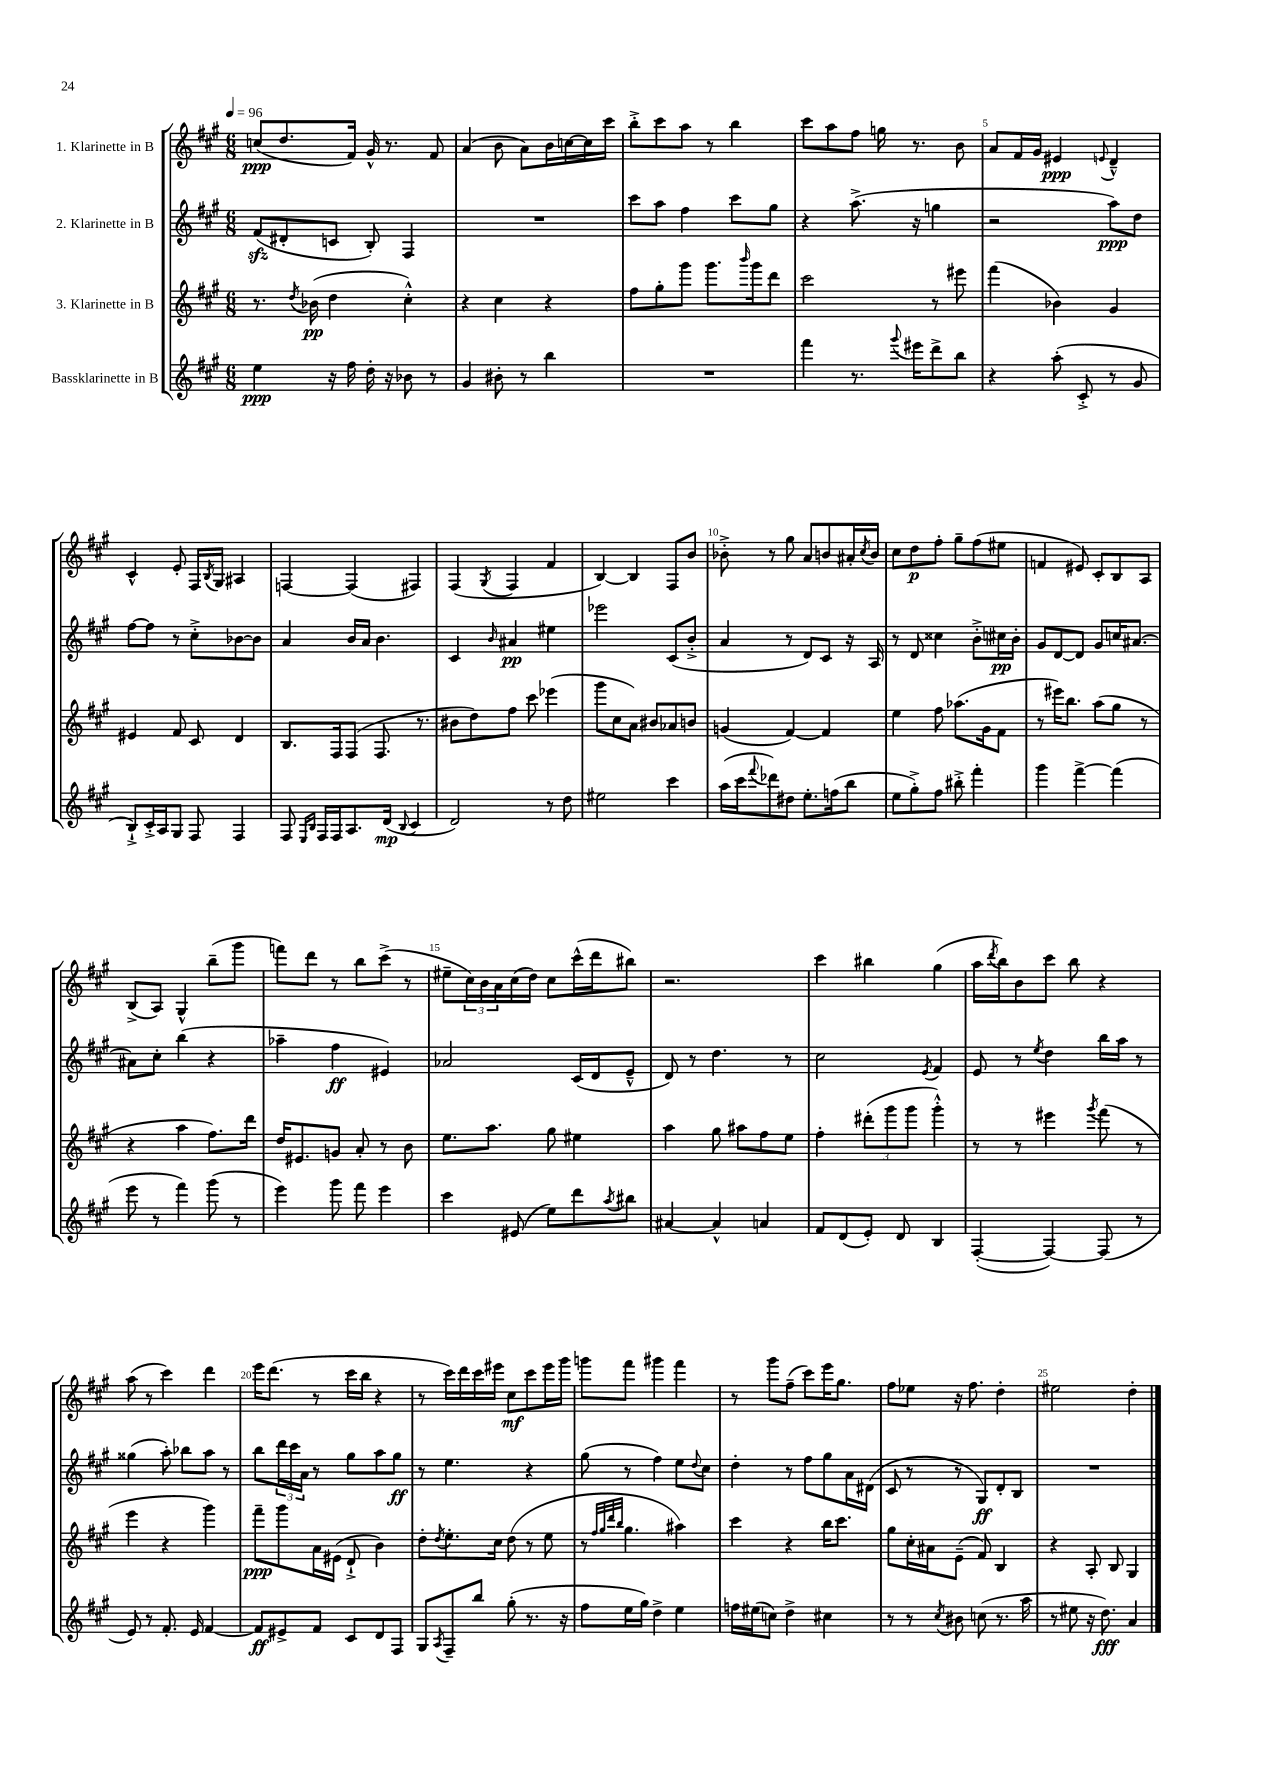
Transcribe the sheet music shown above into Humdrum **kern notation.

**kern	**kern	**kern	**kern
*staff4	*staff3	*staff2	*staff1
*clefG2	*clefG2	*clefG2	*clefG2
*k[f#c#g#]	*k[f#c#g#]	*k[f#c#g#]	*k[f#c#g#]
*M6/8	*M6/8	*M6/8	*M6/8
*MM96	*MM96	*MM96	*MM96
4ee	8.r	(8f#	(8cc
.	.	8d#'	8.dd
.	8qdd	.	.
.	(16b-	.	.
16r	4dd	8c	.
16ff#	.	.	16f#)
16dd'	.	8B')	16g#^^
16r	.	.	8.r
8b-	4cc#'^^)	4F#	.
8r	.	.	8f#
=	=	=	=
4g#	4r	2.r	(4a
8b#'	4cc#	.	8b
8r	.	.	8a)
4bb	4r	.	16b
.	.	.	[16cc
.	.	.	16cc]
.	.	.	16ccc#
=	=	=	=
2.r	8ff#	8ccc#	8bb'^
.	8gg#'	8aa	8ccc#
.	8ggg#	4ff#	8aa
.	8.ggg#	.	8r
.	.	8ccc#	4bb
.	16qqbbb	.	.
.	16ggg#	.	.
.	8ddd	8gg#	.
=	=	=	=
4fff#	2ccc#	4r	8ccc#
.	.	.	8aa
8.r	.	(8.aa^	8ff#
.	.	.	16gg
8qqggg#	.	.	.
16eee#	.	16r	8.r
8ddd^	8r	4gg	.
8bb	8eee#	.	8b
=	=	=	=
4r	(4fff#	2r	8a
.	.	.	16f#
.	.	.	16g#
(8aa'	4b-)	.	4e#
8c#'^	.	.	.
.	.	.	8qqe
8r	4g#	8aa)	4d~^^
8g#	.	8dd	.
=	=	=	=
8B`^)	4e#	[8ff#	4c#^^
16c#'^	.	8ff#]	.
16A	.	.	.
8G#	8f#	8r	8e'
8F#	8c#	8cc#'^	16F#
.	.	.	8qB
.	.	.	16G#
4F#	4d	[8b-	4A#
.	.	8b-]	.
=	=	=	=
8F#	8.B	4a	[4F
16qqE	.	.	.
16qqB	.	.	.
16F#	.	.	.
16F#	16F#	.	.
8.A	(8F#	16b	(4F]
.	.	16a	.
.	8.F#	4.b	.
(16d	.	.	.
8qqB	.	.	.
4c#	.	.	4F#)
.	8.r	.	.
=	=	=	=
2d)	8b#	4c#	(4F#
.	8dd)	.	.
.	.	16qqb	8qG#
.	8ff#	4a#	4F#
.	8ccc#	.	.
8r	(4eee-	4ee#	4f#
8dd	.	.	.
=	=	=	=
2ee#	8ggg#	2eee-	[4B)
.	8cc#	.	.
.	8a)	.	4B]
.	8b#	.	.
4ccc#	8a-	(8c#	8F#
.	8b	8b'^	8b
=	=	=	=
(16aa	(4g	4a	8b-'^
16ccc#	.	.	.
8qqfff#	.	.	.
8ddd-)	.	.	8r
8dd#	[4f#)	8r	8gg#
8.ee'	.	8d)	8a
.	4f#]	8c#	8b
(16ff	.	.	.
8bb	.	16r	16a#'
.	.	.	8qcc#
.	.	16A	16b
=	=	=	=
8ee	4ee	8r	8cc#
8gg#'^)	.	8d	8dd
8ff#	8ff#	4cc##	8ff#'
8bb#'^	(8.aa-	.	8gg#~
4fff#'	.	8b'^	(8ff#
.	16g#	.	.
.	8f#	16cc#	8ee#
.	.	16b'	.
=	=	=	=
4ggg#	8r	8g#	4f
.	16eee#)	[8d	.
.	8.bb	.	.
[4fff#^	.	8d]	8e#)
.	(8aa	8g#	8c#'
(4fff#]	8gg#	16cc	8B
.	.	[8.a#	.
.	8r	.	8A
=	=	=	=
8eee	4r	8a#]	(8B^
8r	.	8cc#'	8A)
4fff#)	4aa	(4bb	4G#^^
(8ggg#	8.ff#)	4r	(8bb~
8r	.	.	8ggg#
.	16ddd	.	.
=	=	=	=
4eee)	16dd	4aa-~	8fff)
.	8.e#	.	.
.	.	.	8ddd
8ggg#	8g	4ff#	8r
8fff#	8a'	.	8bb
4eee	8r	4e#)	(8ccc#^
.	8b	.	8r
=	=	=	=
4ccc#	8.ee	2a-	8ee#~
.	.	.	24cc#)
.	.	.	24b
.	8.aa	.	.
.	.	.	24a
(8e#	.	.	(16cc#
.	.	.	16dd)
8ee)	8gg#	.	8cc#
8ddd	4ee#	(16c#	(16ccc#^^
.	.	16d	16ddd
8qaa	.	.	.
8bb#	.	8e~^^	8bb#)
=	=	=	=
[4a#	4aa	8d)	2.r
.	.	8r	.
4a#^^]	8gg#	4.dd	.
.	8aa#	.	.
4a	8ff#	.	.
.	8ee	8r	.
=	=	=	=
8f#	4ff#'	2cc#	4ccc#
(8d	.	.	.
8e')	(12ddd#'	.	4bb#
.	12ggg#	.	.
8d	.	.	.
.	12ggg#	.	.
.	.	8qe	.
4B	4ggg#'^^)	4f#	(4gg#
=	=	=	=
([4F#'	8r	8e	16aa
.	.	.	8qddd
.	.	.	16bb)
.	8r	8r	8b
.	.	8qee	.
4F#_)	4eee#	4dd	8ccc#
.	.	.	8bb
.	8qggg#	.	.
(8F#]	(8fff#	16bb	4r
.	.	16aa	.
8r	8r	8r	.
=	=	=	=
8e)	4eee	(4gg##	(8aa
8r	.	.	8r
8.f#'	4r	8aa')	4ccc#)
.	.	8bb-	.
16e	.	.	.
[4f#	4ggg#)	8aa	4ddd
.	.	8r	.
=	=	=	=
8f#]	8fff#~	8bb	16eee
.	.	.	(8.ddd
8e#^	8ggg#	24ddd	.
.	.	24ccc#	.
.	.	24a	.
8f#	16a	8r	8r
.	(16e#	.	.
8c#	8d`^	8gg#	16ccc#
.	.	.	16bb
8d	4b)	8aa	4r
8F#	.	8gg#	.
=	=	=	=
8G#	8dd'	8r	8r
8qA	8qdd	.	.
8F#~	8.ee'	4.ee	16ccc#)
.	.	.	16ddd
8bb	.	.	16ccc#
.	16cc#	.	16eee#
(8gg#'	(8dd	.	8cc#
8.r	8r	4r	8ccc#
.	8ee	.	16eee#
16r	.	.	16ggg#
=	=	=	=
8ff#	8r	(8gg#	8ggg
.	32qqff#	.	.
.	32qqgg#	.	.
.	32qqddd	.	.
.	32qqbb	.	.
16ee	4.gg#	8r	8fff#
16gg#)	.	.	.
4dd^	.	4ff#)	4ggg#
4ee	4aa#)	8ee	4fff#
.	.	8qqdd	.
.	.	8cc#	.
=	=	=	=
16ff	4ccc#	4dd'	8r
(16ee#	.	.	.
8cc)	.	.	8ggg#
4dd^	4r	8r	(8ff#~
.	.	8ff#	8ccc#)
4cc#	16bb	8gg#	16eee
.	8.ccc#	.	8.gg#
.	.	16a	.
.	.	(16d#	.
=	=	=	=
8r	8gg#	8c#	8ff#
8r	16cc#'	8r	8ee-
.	16a#	.	.
8qcc#	.	.	.
8b#	(8e~	8r	16r
.	.	.	8.ff#
(8cc	8f#)	8G#)	.
8.r	4B	8d'	4dd'
.	.	8B	.
16aa	.	.	.
=	=	=	=
8r	4r	2.r	2ee#
8ee#	.	.	.
16r	8A'	.	.
8.dd)	.	.	.
.	8B	.	.
4a	4G#	.	4dd'
==	==	==	==
*-	*-	*-	*-
